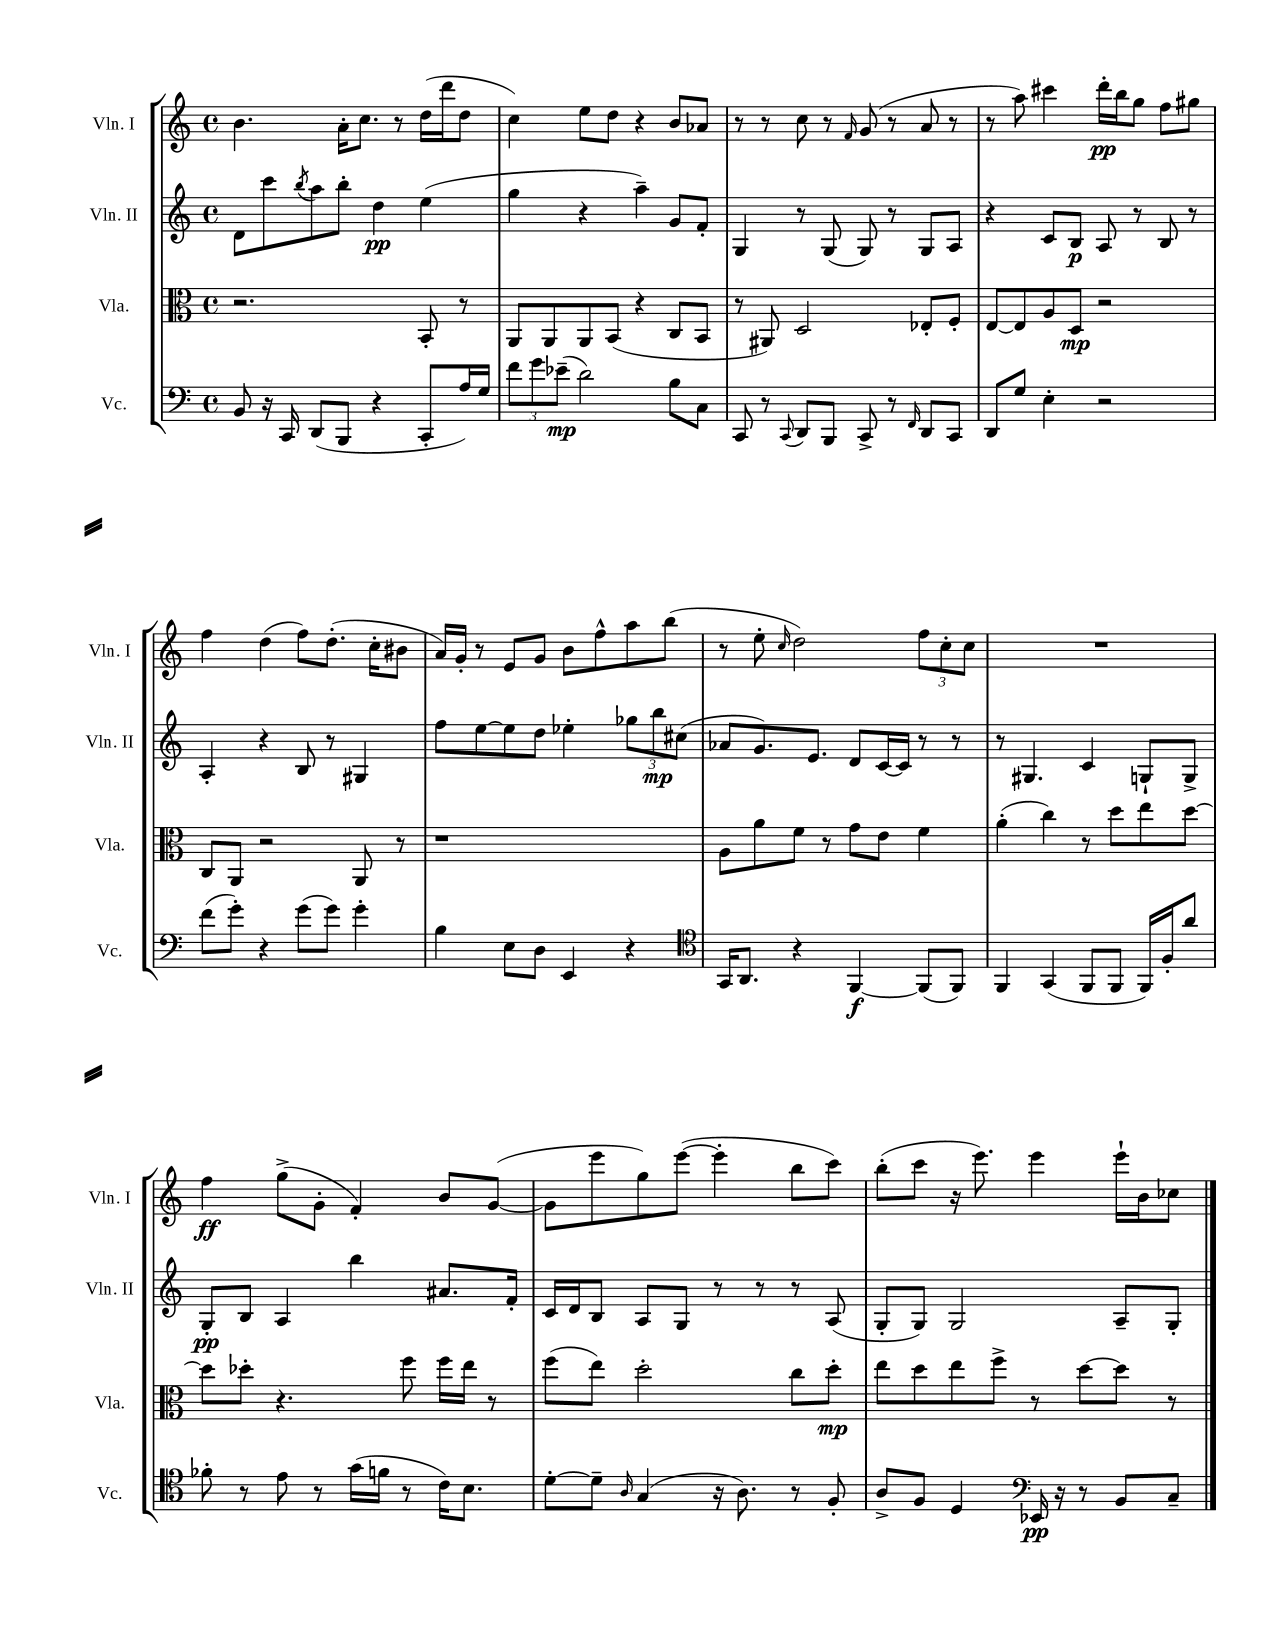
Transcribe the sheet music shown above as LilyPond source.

<<
\new StaffGroup <<
\new Staff = "s0" \with { instrumentName = "Vln. I" shortInstrumentName = "Vln. I" } {
    \clef treble \key c \major \defaultTimeSignature \time 4/4
    b'4. a'16-. c''8. r8 d''16( d'''16 d''8 |
    c''4) e''8 d''8 r4 b'8 aes'8 |
    r8 r8 c''8 r8 \grace { f'16 } g'8( r8 a'8 r8 |
    r8 a''8) cis'''4 d'''16-.\pp b''16 g''8 f''8 gis''8 |
    f''4 d''4( f''8) d''8.-.( c''16-. bis'8 |
    a'16) g'16-. r8 e'8 g'8 b'8 f''8-^ a''8 b''8( |
    r8 e''8-. \grace { c''16 } d''2) \tuplet 3/2 { f''8 c''8-. c''8 } |
    R1 |
    f''4\ff g''8->( g'8-. f'4-.) b'8 g'8~( |
    g'8 e'''8 g''8) e'''8~( e'''4-. b''8 c'''8) |
    b''8-.( c'''8 r16 e'''8.) e'''4 e'''16-! b'16 ces''8 \bar "|." |
}
\new Staff = "s1" \with { instrumentName = "Vln. II" shortInstrumentName = "Vln. II" } {
    \clef treble \key c \major \defaultTimeSignature \time 4/4
    d'8 c'''8 \acciaccatura { b''8 } a''8 b''8-. d''4\pp e''4( |
    g''4 r4 a''4--) g'8 f'8-. |
    g4 r8 g8( g8) r8 g8 a8 |
    r4 c'8 b8\p a8 r8 b8 r8 |
    a4-. r4 b8 r8 gis4 |
    f''8 e''8~ e''8 d''8 ees''4-. \tuplet 3/2 { ges''8 b''8\mp cis''8( } |
    aes'8 g'8.) e'8. d'8 c'16~ c'16 r8 r8 |
    r8 gis4. c'4 g8-! g8-> |
    g8-.\pp b8 a4 b''4 ais'8. f'16-. |
    c'16 d'16 b8 a8 g8 r8 r8 r8 a8( |
    g8-. g8) g2 a8-- g8-. \bar "|." |
}
\new Staff = "s2" \with { instrumentName = "Vla." shortInstrumentName = "Vla." } {
    \clef alto \key c \major \defaultTimeSignature \time 4/4
    r2. b,8-. r8 |
    a,8 a,8 a,8 b,8( r4 c8 b,8 |
    r8 ais,8) d2 ees8-. f8-. |
    e8~ e8 a8 d8\mp r2 |
    c8 a,8 r2 a,8 r8 |
    r1 |
    a8 a'8 f'8 r8 g'8 e'8 f'4 |
    a'4-.( c''4) r8 d''8 e''8 d''8~ |
    d''8 des''8-. r4. f''8 f''16 e''16 r8 |
    f''8( e''8) d''2-. c''8 d''8-.\mp |
    e''8 d''8 e''8 f''8-> r8 d''8~ d''8 r8 \bar "|." |
}
\new Staff = "s3" \with { instrumentName = "Vc." shortInstrumentName = "Vc." } {
    \clef bass \key c \major \defaultTimeSignature \time 4/4
    b,8 r16 c,16 d,8( b,,8 r4 c,8-. a16) g16 |
    \tuplet 3/2 { f'8 g'8 ees'8--\mp( } d'2) b8 c8 |
    c,8 r8 \appoggiatura { c,8 } d,8 b,,8 c,8-> r8 \grace { f,16 } d,8 c,8 |
    d,8 g8 e4-. r2 |
    f'8( g'8-.) r4 g'8( g'8) g'4-. |
    b4 e8 d8 e,4 r4 |
    \clef tenor g,16 a,8. r4 f,4~\f f,8( f,8) |
    f,4 g,4( f,8 f,8 f,16) f16-. a'8 |
    fes'8-. r8 e'8 r8 g'16( f'16 r8 c'16) b8. |
    d'8~-. d'8-- \grace { a16 } g4( r16 a8.) r8 f8-. |
    a8-> f8 d4 \clef bass ees,16\pp r16 r8 b,8 c8-- \bar "|." |
}
>>
>>
\layout { \context { \Score \remove "Bar_number_engraver" } }
